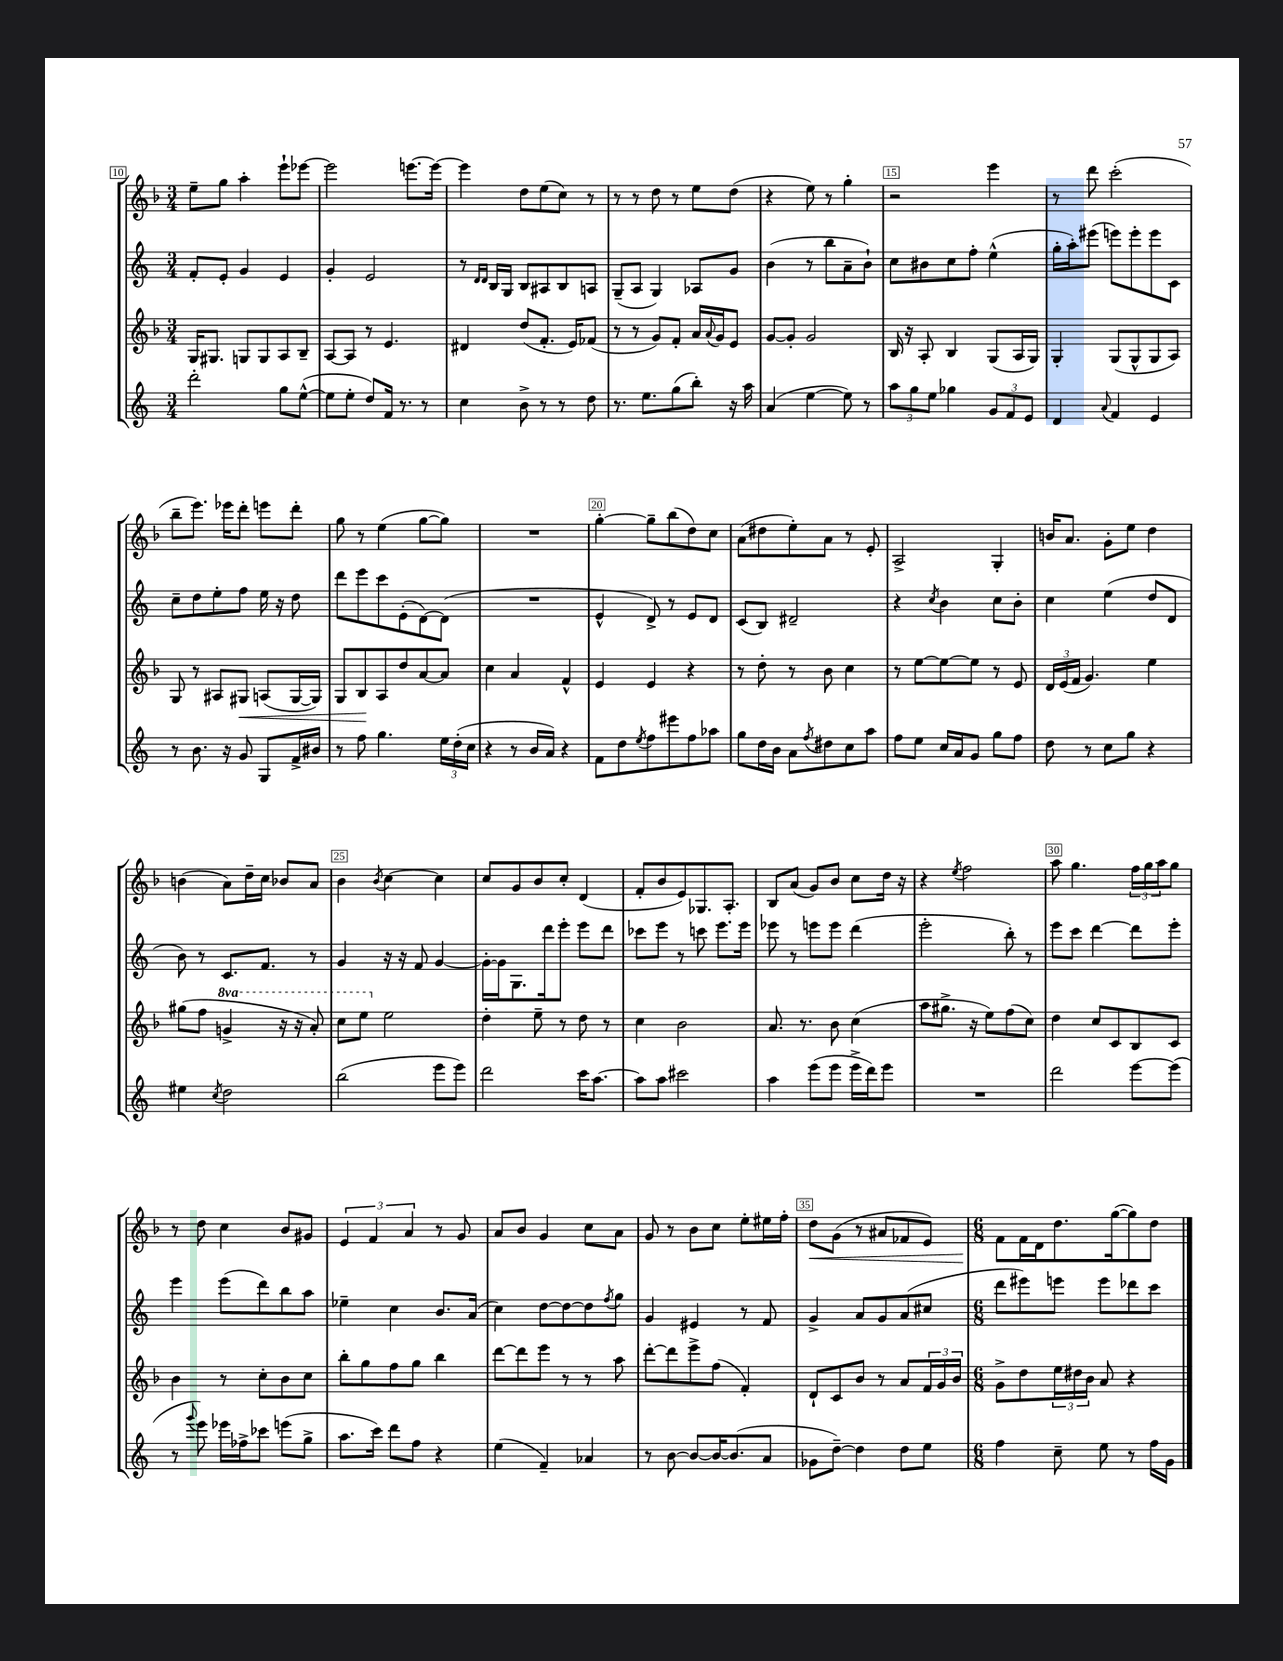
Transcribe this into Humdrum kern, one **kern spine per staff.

**kern	**kern	**dynam	**kern	**kern	**dynam
*part4	*part3	*part3	*part2	*part1	*part1
*staff4	*staff3	*staff3	*staff2	*staff1	*staff1
*clefG2	*clefG2	*	*clefG2	*clefG2	*
*k[]	*k[b-]	*	*k[]	*k[b-]	*
*M3/4	*M3/4	*	*M3/4	*M3/4	*
=10	=10	=10	=10	=10	=10
2ddd'\	16G/KL	.	8f'/L	8ee~\L	.
.	8.G#X/J	.	.	.	.
.	.	.	8e'/J	8gg\J	.
.	8Gn/L	.	4g/	4aa'\	.
.	8G/	.	.	.	.
8gg\L	8A/	.	4e/	8eee`\L	.
([8ee^^\J	8B-~/J	.	.	[8eee-X\J	.
=11	=11	=11	=11	=11	=11
8ee\L]	[8A/L	.	4g'/	2eee-\]	.
8ee'\J	8A/J]	.	.	.	.
8dd/L)	8r	.	2e/	.	.
16f/Jk	4.e/	.	.	.	.
8.r	.	.	.	.	.
.	.	.	.	[8.eeen\L	.
8r	.	.	.	.	.
.	.	.	.	16eee\Jk_	.
=12	=12	=12	=12	=12	=12
4cc\	4d#X/	.	8r	4eee\]	.
.	.	.	16qqd/LL	.	.
.	.	.	16qqd/JJ	.	.
.	.	.	16B/LL	.	.
.	.	.	16G/JJ	.	.
8b^\	(8dd/L	.	8B/L	8dd\L	.
8r	8.f'/J	.	8A#X/	(8ee\	.
8r	.	.	8B/	8cc\J)	.
.	16e/KL)	.	.	.	.
8dd\	(8f-X/J	.	8An/J	8r	.
=13	=13	=13	=13	=13	=13
8.r	8r	.	(8G~/L	8r	.
.	8r	.	8A/J	8r	.
8.ee\L	.	.	.	.	.
.	8g/L)	.	4G/)	8dd\	.
(8gg\	8f'/J	.	.	8r	.
8bb'\J)	16a/LL	.	8A-X/L	8ee\L	.
.	8qqa/	.	.	.	.
.	16g/J	.	.	.	.
16r	8e/J	.	8g/J	(8dd\J	.
16aa\	.	.	.	.	.
=14	=14	=14	=14	=14	=14
(4a/	[8g/L	.	(4b\	4r	.
.	8g'/J]	.	.	.	.
[4ee\	2g/	.	8r	8ee\)	.
.	.	.	8bb\L	8r	.
8ee\])	.	.	8a~\	4gg'\	.
8r	.	.	8b`\J)	.	.
=15	=15	=15	=15	=15	=15
12aa\L	16B-/	.	8cc\L	2r	.
.	16r	.	.	.	.
12gg\	.	.	.	.	.
.	8A'/	.	8b#X\	.	.
12ee\J	.	.	.	.	.
4gg-X\	4B-/	.	8cc\	.	.
.	.	.	8ff'\J	.	.
12g/L	(8G/L	.	(4ee^^\	4eee\	.
12f/	.	.	.	.	.
.	16A/L	.	.	.	.
12e/J	.	.	.	.	.
.	16G/JJ)	.	.	.	.
=16	=16	=16	=16	=16	=16
4d/	4G'/	.	16gg'\LL	8r	.
.	.	.	16aa'\J)	.	.
.	.	.	(8eee#X\J	8ddd\	.
8qqa/	.	.	.	.	.
4f/	(8G/L	.	8eeen\L)	(2ccc'\	.
.	8G^^/	.	8eee'\	.	.
4e/	8G/	.	8eee\	.	.
.	8A/J)	.	8c\J	.	.
!!LO:LB:g=z
=17	=17	=17	=17	=17	=17
8r	8G/	.	8cc~\L	8bb-~\L	.
8.b\	8r	.	8dd\	8.eee\J)	.
.	8A#X/L	.	8ee'\	.	.
16r	.	.	.	16eee-X\KL	.
!	!	!LO:HP:b	!	!	!
8g/	8G#X/J	<	8ff\J	8ddd'\J	.
8G/L	(8An/L	.	16ee\	8eeen\L	.
.	.	.	16r	.	.
16f^/L	[16G#/L	.	8dd\	8ddd'\J	.
16b#X/JJ	16G#/JJ])	.	.	.	.
=18	=18	=18	=18	=18	=18
8r	8G/L	.	8ddd\L	8gg\	.
8ff\	8B-/	.	8eee\	8r	.
4.gg\	8A/	[	8ccc\	(4ee\	.
.	8dd/	.	(8e'\	.	.
.	[8a/	.	[8d\)	[8gg\L	.
24ee\LL	8a/J]	.	(8d\J]	8gg\J])	.
(24dd'\	.	.	.	.	.
24cc\JJ	.	.	.	.	.
=19	=19	=19	=19	=19	=19
4r	4cc\	.	2.r	2.r	.
8r	4a/	.	.	.	.
16b/LL	.	.	.	.	.
16a/JJ)	.	.	.	.	.
4r	4f^^/	.	.	.	.
=20	=20	=20	=20	=20	=20
8f\L	4e/	.	4e^^/	[4gg'\	.
8dd\	.	.	.	.	.
8qee/	.	.	.	.	.
8ff\	4e/	.	8d^/)	8gg~\L]	.
8eee#X\	.	.	8r	(8bb-\	.
8ff\	4r	.	8e/L	8dd\)	.
8aa-X\J	.	.	8d/J	8cc\J	.
=21	=21	=21	=21	=21	=21
8gg\L	8r	.	(8c/L	(8a\L	.
16dd\L	8dd'\	.	8B/J)	8dd#X\	.
16b\JJ	.	.	.	.	.
8a\L	8r	.	2d#X~/	8ee'\)	.
8qff/	.	.	.	.	.
8dd#X\	8b-\	.	.	8a\J	.
8cc\	4cc\	.	.	8r	.
8aa\J	.	.	.	8e'/	.
=22	=22	=22	=22	=22	=22
8ff\L	8r	.	4r	2A^/	.
8ee\J	[8ee\L	.	.	.	.
.	.	.	8qcc/	.	.
16cc/LL	8ee\_	.	4b\	.	.
16a/J	.	.	.	.	.
8g/J	8ee\J]	.	.	.	.
8gg\L	8r	.	8cc\L	4G'/	.
8ff\J	8e/	.	8b'\J	.	.
=23	=23	=23	=23	=23	=23
8dd\	24d/LL	.	4cc\	16bn/KL	.
.	(24e/	.	.	.	.
.	.	.	.	8.a/J	.
.	24f/JJ	.	.	.	.
8r	4.g/)	.	.	.	.
8cc\L	.	.	(4ee\	8g'\L	.
8gg\J	.	.	.	8ee\J	.
4r	4ee\	.	8dd/L	4dd\	.
.	.	.	8d/J	.	.
!!LO:LB:g=z
=24	=24	=24	=24	=24	=24
4ee#X\	(8gg#X\L	.	8b\)	(4bn\	.
.	8ff\J	.	8r	.	.
8qcc/	.	.	.	.	.
*	*8va	*	*	*	*
2dd\	4ggn^/	.	8.c/L	8a\L)	.
.	.	.	.	16dd~\L	.
.	.	.	8.f/J	16cc\JJ	.
.	16r	.	.	8b-X/L	.
.	16r	.	.	.	.
.	8aa'/)	.	8r	8a/J	.
=25	=25	=25	=25	=25	=25
(2bb\	8ccc\L	.	4g/	4b-\	.
.	8eee\J	.	.	.	.
.	.	.	.	8qb-/	.
*	*X8va	*	*	*	*
.	2ee\	.	16r	[4cc\	.
.	.	.	16r	.	.
.	.	.	8f/	.	.
8eee\L	.	.	[4g/	4cc\]	.
8eee\J)	.	.	.	.	.
=26	=26	=26	=26	=26	=26
2ddd\	4dd'\	.	16g'\LL_	8cc/L	.
.	.	.	16g\J]	.	.
.	.	.	8.G\	8g/	.
.	8ee~\	.	.	8b-/	.
.	.	.	16ddd\k	.	.
.	8r	.	8eee'\J	8cc'/J	.
16ccc\KL	8dd\	.	8eee\L	(4d/	.
[8.aa\J	.	.	.	.	.
.	8r	.	8ddd\J	.	.
=27	=27	=27	=27	=27	=27
8aa\L]	4cc\	.	8ccc-X\L	8f'/L	.
8aa\J	.	.	8eee\J	8b-/	.
2ccc#X\	2b-\	.	8r	8e/)	.
.	.	.	8cccn\	8.G-X/	.
.	.	.	8.eee\L	.	.
.	.	.	.	8.A'/J	.
.	.	.	16eee\Jk	.	.
=28	=28	=28	=28	=28	=28
4aa\	8.a/	.	8eee-X\	8B-/L	.
.	.	.	8r	(8a/J	.
.	8.r	.	.	.	.
(8eee\L	.	.	8eeen\L	8g/L)	.
8eee\J	8b-\	.	8eee\J	8b-/J	.
16eee^\LL	(4cc\	.	(4ddd\	8cc\L	.
16ddd\J)	.	.	.	.	.
8eee\J	.	.	.	16dd\Jk	.
.	.	.	.	16r	.
=29	=29	=29	=29	=29	=29
2.r	8aa\L	.	2eee'\	4r	.
.	8.gg#X^\J	.	.	.	.
.	.	.	.	8qee/	.
.	.	.	.	2ff\	.
.	16r	.	.	.	.
.	8ee\L)	.	.	.	.
.	(8ff\	.	8bb'\)	.	.
.	8cc\J)	.	8r	.	.
=30	=30	=30	=30	=30	=30
2ddd\	4dd\	.	8eee\L	8aa\	.
.	.	.	8ccc\J	4.gg\	.
.	8cc/L	.	[4ddd\	.	.
.	8c/	.	.	.	.
[8eee\L	8B-/	.	8ddd\L]	24ff\LL	.
.	.	.	.	24gg\	.
.	.	.	.	24aa\J	.
(8eee\J]	8c/J	.	8eee'\J	8gg\J	.
!!LO:LB:g=z
=31	=31	=31	=31	=31	=31
8r	4b-\	.	4eee\	8r	.
8qqggg/	.	.	.	.	.
8eee\)	.	.	.	8dd\	.
16eee-X\LL	8r	.	(8eee\L	4cc\	.
16ff-X^\J	.	.	.	.	.
8ccc-X\J	8cc'\L	.	8ddd\)	.	.
(8eeen\L	8b-\	.	8bb\	8b-/L	.
8gg^\J	8cc\J	.	8aa\J	8g#X/J	.
=32	=32	=32	=32	=32	=32
8.aa\L	8bb-'\L	.	4ee-X~\	6e/	.
.	8gg\	.	.	.	.
.	.	.	.	6f/	.
16ccc\Jk)	.	.	.	.	.
8ddd\L	8ff\	.	4cc\	.	.
.	.	.	.	6a/	.
8ff\J	8gg\J	.	.	.	.
4r	4bb-\	.	8.b/L	8r	.
.	.	.	.	8g/	.
.	.	.	(16a/Jk	.	.
=33	=33	=33	=33	=33	=33
(4ee\	[8ddd\L	.	4cc\)	8a/L	.
.	8ddd\]	.	.	8b-/J	.
4f~/)	8eee\J	.	[8dd\L	4g/	.
.	8r	.	8dd\_	.	.
4a-X/	8r	.	8dd\]	8cc\L	.
.	.	.	8qff/	.	.
.	8aa\	.	8gg\J	8a\J	.
=34	=34	=34	=34	=34	=34
8r	[8ddd'\L	.	4g/	8g/	.
[8b\	8ddd\]	.	.	8r	.
8b/L_	8eee^\	.	4e#X/	8b-\L	.
16b/K_	(8ff\J	.	.	8cc\J	.
(8.b/]	.	.	.	.	.
.	4f'/)	.	8r	8ee'\L	.
8a/J	.	.	8f/	16ee#X\L	.
.	.	.	.	16ff'\JJ	.
=35	=35	=35	=35	=35	=35
!	!	!	!	!	!LO:HP:b
8g-X\L	8d`/L	.	4g^/	8dd\L	<
[8dd~\J)	8c/	.	.	(8g\J	.
4dd\]	8b-/J	.	8a/L	8r	.
.	8r	.	8g/	8a#X/L	.
8dd\L	8a/L	.	(8a/	8f-X/	.
8ee\J	24f/L	.	8cc#X/J	8e/J)	.
.	24g/	.	.	.	.
.	24b-/JJ	.	.	.	.
=36	=36	=36	=36	=36	=36
*M6/8	*M6/8	*	*M6/8	*M6/8	*
4ff\	8g^\L	.	8ddd\L	8f\L	.
.	8dd\	.	8eee#X\)	16f\L	[
.	.	.	.	16d\J	.
8cc~\	24ee\L	.	8eeen\J	8.dd\	.
.	24dd#X\	.	.	.	.
.	24b-\JJ	.	.	.	.
8ee\	8a/	.	8eee\L	.	.
.	.	.	.	([16gg\k	.
8r	4r	.	8ddd-X\	8gg\])	.
16ff\LL	.	.	8ccc\J	8dd\J	.
16g\JJ	.	.	.	.	.
==	==	==	==	==	==
*-	*-	*-	*-	*-	*-
